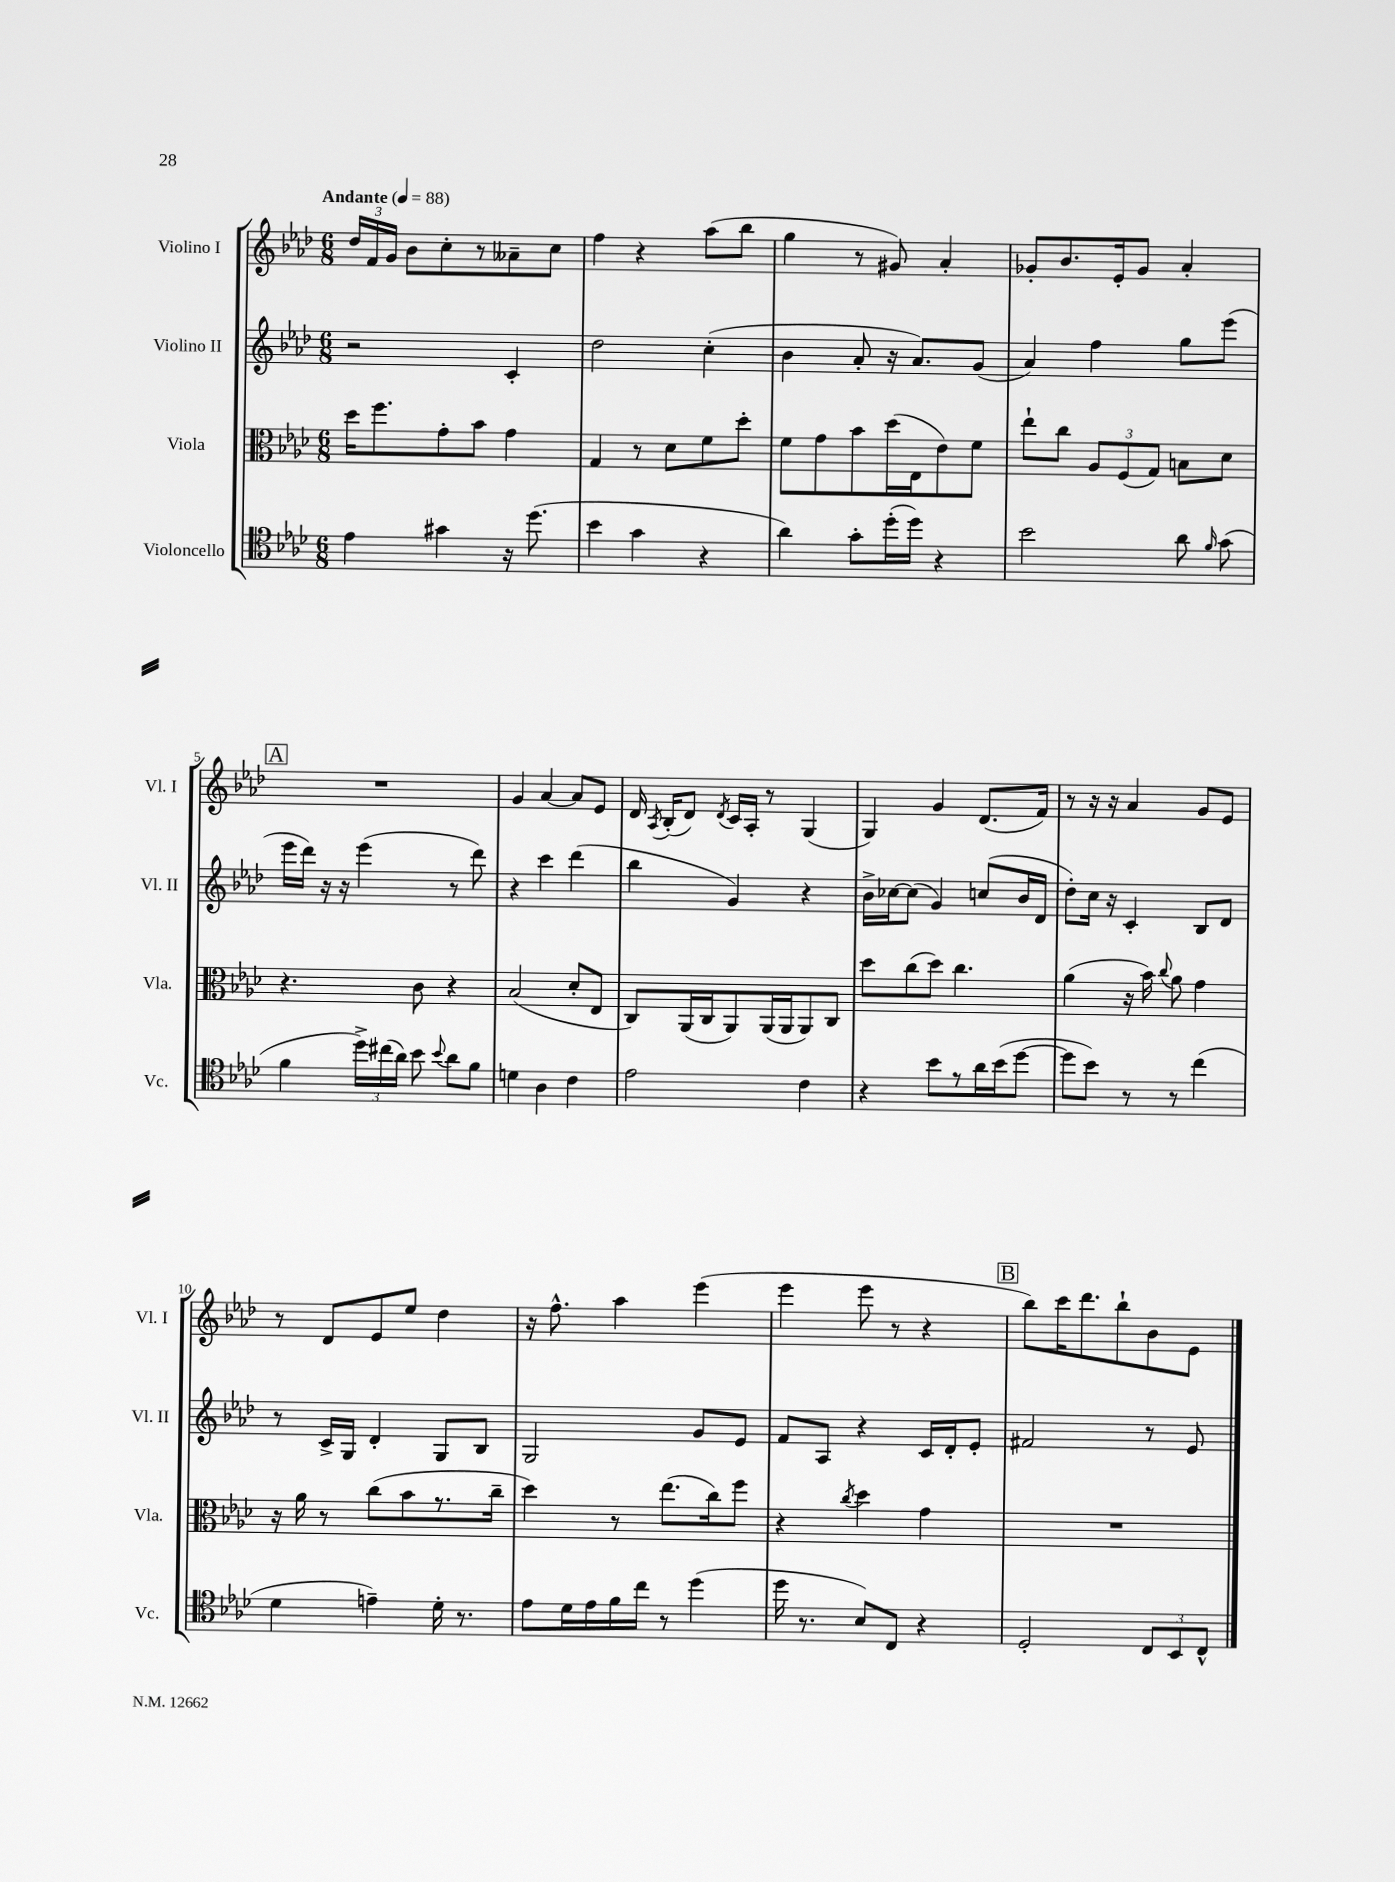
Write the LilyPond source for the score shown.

<<
\new StaffGroup <<
\new Staff = "s0" \with { instrumentName = "Violino I" shortInstrumentName = "Vl. I" } {
    \clef treble \key aes \major \numericTimeSignature \time 6/8 \tempo "Andante" 4 = 88
    \autoBeamOff \tuplet 3/2 { des''16[ f'16 g'16] } bes'8[ c''8-. r8 aeses'8-- c''8] |
    f''4 r4 aes''8[( bes''8] |
    g''4 r8 gis'8) aes'4-. |
    ges'8[-. bes'8. ees'16-. ges'8] aes'4-. |
    \mark \markup { \box "A" } R2. |
    g'4 aes'4~ aes'8[ ees'8] |
    des'16 \acciaccatura { aes8 } bes16[-.( des'8]) \acciaccatura { des'8 } c'16[ aes16]-. r8 g4( |
    g4) g'4 des'8.[( f'16]) |
    r8 r16 r16 aes'4 g'8[ ees'8] |
    r8 des'8[ ees'8 ees''8] des''4 |
    r16 f''8.-^ aes''4 ees'''4( |
    ees'''4 ees'''8 r8 r4 |
    \mark \markup { \box "B" } bes''8[) c'''16 des'''8. bes''8-! bes'8 ees'8] \bar "|." |
}
\new Staff = "s1" \with { instrumentName = "Violino II" shortInstrumentName = "Vl. II" } {
    \clef treble \key aes \major \numericTimeSignature \time 6/8
    \autoBeamOff r2 c'4-. |
    des''2 c''4-.( |
    bes'4 aes'8-. r16 aes'8.[) g'8]( |
    aes'4) f''4 g''8[ ees'''8]( |
    \mark \markup { \box "A" } ees'''16[ des'''16]) r16 r16 ees'''4( r8 des'''8) |
    r4 c'''4 des'''4( |
    bes''4 g'4) r4 |
    bes'16[-> ces''16~ ces''8]( g'4) c''8[( bes'16 des'16] |
    des''8[-.) c''16] r16 c'4-. bes8[ des'8] |
    r8 c'16[-> g16] des'4-. g8[ bes8] |
    g2 g'8[ ees'8] |
    f'8[ aes8] r4 c'16[ des'16-. ees'8]-. |
    \mark \markup { \box "B" } fis'2 r8 ees'8 \bar "|." |
}
\new Staff = "s2" \with { instrumentName = "Viola" shortInstrumentName = "Vla." } {
    \clef alto \key aes \major \numericTimeSignature \time 6/8
    \autoBeamOff des''16[ f''8. g'8-. bes'8] g'4 |
    g4 r8 des'8[ f'8 des''8]-. |
    f'8[ g'8 bes'8 des''16( ees16 ees'8) f'8] |
    ees''8[-! c''8] \tuplet 3/2 { aes8[ f8( g8]) } b8[ des'8] |
    \mark \markup { \box "A" } r4. c'8 r4 |
    bes2( des'8[-. ees8] |
    c8[) aes,16( c16 aes,8) aes,16( aes,16 aes,8) c8] |
    des''8[ c''8( des''8]) c''4. |
    aes'4( r16 bes'16) \appoggiatura { c''8 } aes'8 g'4 |
    r16 aes'16 r8 c''8[( bes'8 r8. c''16]-- |
    des''4) r8 ees''8.[( c''16) f''8] |
    r4 \acciaccatura { c''8 } des''4 g'4 |
    \mark \markup { \box "B" } R2. \bar "|." |
}
\new Staff = "s3" \with { instrumentName = "Violoncello" shortInstrumentName = "Vc." } {
    \clef tenor \key aes \major \numericTimeSignature \time 6/8
    \autoBeamOff ees'4 gis'4 r16 des''8.( |
    bes'4 g'4 r4 |
    aes'4) g'8[-. des''16-.( des''16]) r4 |
    bes'2 aes'8 \grace { f'16 } g'8( |
    \mark \markup { \box "A" } f'4 \tuplet 3/2 { des''16[->) cis''16( aes'16]) } bes'8 \appoggiatura { bes'8 } aes'8[ f'8] |
    d'4 aes4 c'4 |
    ees'2 c'4 |
    r4 bes'8[ r8 aes'16 bes'16( des''8]~ |
    des''8[ bes'8]) r8 r8 c''4( |
    des'4 e'4--) des'16-. r8. |
    ees'8[ des'16 ees'16 f'16 c''16] r8 des''4( |
    des''16 r8. bes8[) c8] r4 |
    \mark \markup { \box "B" } des2-. \tuplet 3/2 { c8[ bes,8 c8]-^ } \bar "|." |
}
>>
>>
